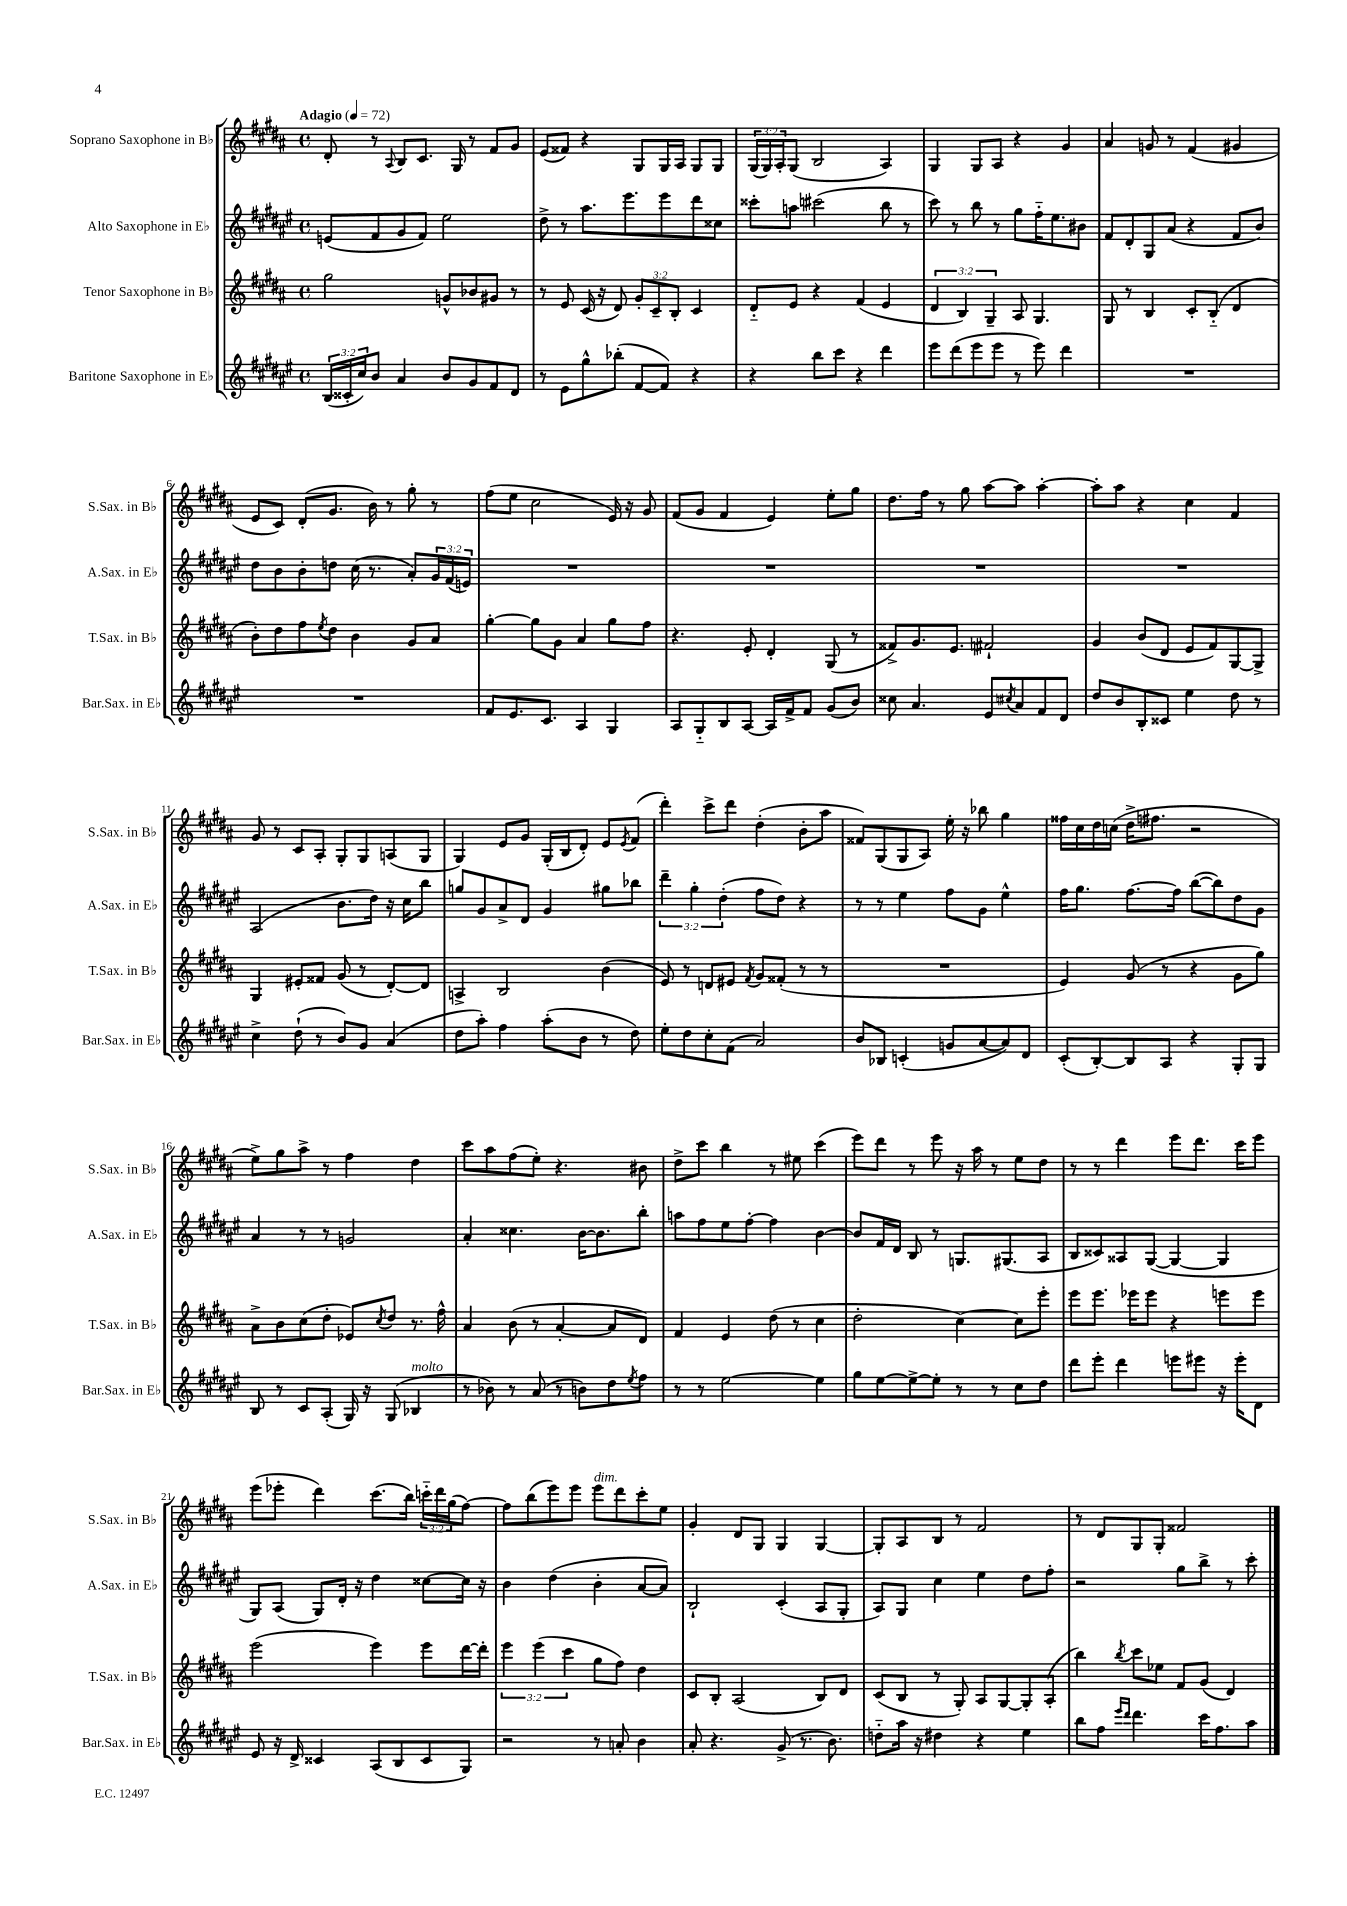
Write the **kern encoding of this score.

**kern	**kern	**kern	**kern
*part4	*part3	*part2	*part1
*staff4	*staff3	*staff2	*staff1
*I"Baritone Saxophone in E♭	*I"Tenor Saxophone in B♭	*I"Alto Saxophone in E♭	*I"Soprano Saxophone in B♭
*I'Bar.Sax. in E♭	*I'T.Sax. in B♭	*I'A.Sax. in E♭	*I'S.Sax. in B♭
*clefG2	*clefG2	*clefG2	*clefG2
*k[f#c#g#d#a#e#]	*k[f#c#g#d#a#]	*k[f#c#g#d#a#e#]	*k[f#c#g#d#a#]
*M4/4	*M4/4	*M4/4	*M4/4
*met(c)	*met(c)	*met(c)	*met(c)
*MM72	*MM72	*MM72	*MM72
=1	=1	=1	=1
!	!	!	!LO:TX:a:B:t=Adagio
(24B/LL	2gg#\	(8en/L	8d#'/
24c##X'/	.	.	.
24cc#/J)	.	.	.
8b/J	.	8f#/	8r
.	.	.	8qqA#/
4a#/	.	8g#/	8B/L
.	.	8f#/J)	8.c#/J
8b/L	8gn^^/L	2ee#\	.
.	.	.	16G#/
8g#/	8b-X/	.	8r
8f#/	8g#X/J	.	8f#/L
8d#/J	8r	.	8g#/J
=2	=2	=2	=2
8r	8r	8dd#^\	(8e/L
8e#\L	8e/	8r	8f##X/J)
8gg#^^\	(16c#/	8.aa#\L	4r
.	16r	.	.
(8bb-X'\J	8d#/)	.	.
.	.	8.eee#\	.
[8f#/L	12g#'/L	.	8G#/L
.	12c#~/	.	.
8f#/J])	.	8eee#\	16G#/L
.	12B'/J	.	.
.	.	.	16A#/JJ
4r	4c#/	8ddd#\	8G#/L
.	.	8cc##X\J	8G#/J
=3	=3	=3	=3
4r	8d#/L	8ccc##X'\L	(24G#/LL
.	.	.	24G#/)
.	.	.	24A#'/J
.	8e/J	8aan\J	(8G#/J
8bb\L	4r	(2ccc#X\	2B/
8ccc#\J	.	.	.
4r	(4f#/	.	.
4ddd#\	4e/	8bb\	4A#/)
.	.	8r	.
=4	=4	=4	=4
8eee#\L	6d#/	8ccc#\)	4G#/
(8ddd#\	.	8r	.
.	6B/)	.	.
8eee#\	.	8bb\	8G#/L
.	6G#~/	.	.
8eee#\J	.	8r	8A#/J
8r	8A#/	8gg#\L	4r
8eee#\)	4.G#/	16ff#\K	.
.	.	8.ee#\	.
4ddd#\	.	.	4g#/
.	.	8b#X\J	.
=5	=5	=5	=5
1r	8G#/	8f#/L	4a#/
.	8r	8d#'/	.
.	4B/	8G#/	8gn/
.	.	(8a#/J	8r
.	8c#'/L	4r	(4f#/
.	(8B/J	.	.
.	4d#/	8f#/L	4g#X/
.	.	8b/J)	.
!!LO:LB:g=z
=6	=6	=6	=6
1r	8b'\L)	8dd#\L	8e/L
.	8dd#\	8b\	8c#/J)
.	8ff#\	8b'\	(8d#'/L
.	8qee/	.	.
.	8dd#\J	8ddn\J	8.g#/J
.	4b\	(16cc#\	.
.	.	8.r	16b\)
.	.	.	8r
.	8g#/L	8a#'/L)	8gg#'\
.	8a#/J	24g#/L	8r
.	.	(24f#/	.
.	.	24en/JJ)	.
=7	=7	=7	=7
8f#/L	[4gg#'\	1r	(8ff#\L
8.e#/	.	.	8ee\J
.	8gg#\L]	.	2cc#\
8.c#/J	.	.	.
.	8g#\J	.	.
4A#/	4a#/	.	.
4G#/	8gg#\L	.	16e/)
.	.	.	16r
.	8ff#\J	.	8g#/
=8	=8	=8	=8
8A#/L	4.r	1r	(8f#/L
8G#/	.	.	8g#/J
8B/	.	.	4f#/
[8A#/J	8e'/	.	.
16A#/LL]	4d#'/	.	4e/)
16f#^/J	.	.	.
8f#/J	.	.	.
(8g#/L	(8G#/	.	8ee'\L
8b/J)	8r	.	8gg#\J
=9	=9	=9	=9
8cc##X\	8f##X^/L)	1r	8.dd#\L
4.a#/	8.g#/	.	.
.	.	.	16ff#\Jk
.	.	.	8r
.	8.e/J	.	.
.	.	.	8gg#\
8e#/L	2f#X`/	.	[8aa#\L
8qcc#X/	.	.	.
8a#/	.	.	8aa#\J]
8f#/	.	.	[4aa#'\
8d#/J	.	.	.
=10	=10	=10	=10
8dd#/L	4g#/	1r	8aa#'\L]
8b/	.	.	8aa#\J
8B'/	(8b/L	.	4r
8c##X/J	8d#/J	.	.
4ee#\	8e/L	.	4cc#\
.	8f#/)	.	.
8dd#\	[8G#/	.	4f#/
8r	8G#^/J]	.	.
!!LO:LB:g=z
=11	=11	=11	=11
4cc#^\	4G#/	(2A#/	8g#/
.	.	.	8r
(8dd#`\	8e#X'/L	.	8c#/L
8r	8f##X/J	.	8A#'/J
8b/L)	(8g#/	8.b\L	8G#'/L
8g#/J	8r	.	8G#/
.	.	16dd#\Jk)	.
(4a#/	[8d#'/L)	16r	(8An/
.	.	16cc#\KL	.
.	8d#/J]	8bb\J	8G#/J
=12	=12	=12	=12
8dd#\L	4An^/	8ggn/L	4G#/)
8aa#'\J)	.	8g#/	.
4ff#\	2B/	8a#^/	8e/L
.	.	8d#/J	8g#/J
(8aa#'\L	.	4g#/	(16G#'/LL
.	.	.	16B/J
8b\J	.	.	8d#'/J)
8r	(4b\	8gg#X\L	8e/L
.	.	.	8qe/
8dd#\)	.	8bb-X\J	(8f#/J
=13	=13	=13	=13
8ee#'\L	8e/)	6ddd#~\	4ddd#'\)
8dd#\	8r	.	.
.	.	6gg#'\	.
8cc#'\	8dn/L	.	8ccc#^\L
.	.	(6dd#'\	.
(8f#\J	8e#X/J	.	8ddd#\J
.	8qf#/	.	.
2a#/)	8g#/L	8ff#\L	(4dd#'\
.	(8f##X'/J	8dd#\J)	.
.	8r	4r	8b'\L
.	8r	.	8aa#\J
=14	=14	=14	=14
8b/L	1r	8r	8f##X/L)
8B-X/J	.	8r	(8G#/
(4cn'/	.	4ee#\	8G#/
.	.	.	8A#/J)
8gn/L	.	8ff#\L	16ee'\
.	.	.	16r
[8a#/	.	8g#\J	8bb-X\
8a#/])	.	4ee#^^\	4gg#\
8d#/J	.	.	.
=15	=15	=15	=15
(8c#'/L	4e/)	16ff#\KL	16ff##X\LL
.	.	8.gg#\J	16cc#\
[8B'/)	.	.	16dd#\
.	.	.	(16ccn\JJ
8B/]	(8g#/	[8.ff#\L	16dd#^\KL
.	.	.	8.ff#X\J
8A#/J	8r	.	.
.	.	16ff#\Jk]	.
4r	4r	([8bb\L	2r
.	.	8bb\])	.
8G#'/L	8g#\L	8dd#\	.
8G#/J	8gg#\J)	8g#\J	.
!!LO:LB:g=z
=16	=16	=16	=16
8B/	8a#^\L	4a#/	8ee^\L)
8r	8b\	.	8gg#\
8c#/L	(8cc#\	8r	8aa#^\J
(8A#'/J	8dd#'\J	8r	8r
16G#/)	8e-X/L)	2gn/	4ff#\
16r	.	.	.
.	8qcc#/	.	.
(8G#/	8dd#/J	.	.
!LO:TX:a:i:t=molto	!	!	!
4B-X/	8.r	.	4dd#\
.	16ff#^^\	.	.
=17	=17	=17	=17
8r	4a#/	4a#'/	8ccc#\L
8b-X\)	.	.	8aa#\
8r	(8b\	4.cc##X\	(8ff#\
(8a#/	8r	.	8ee'\J)
8r	[4a#'/	.	4.r
8bn\L)	.	[16b\KL	.
.	.	8.b\]	.
8dd#\	8a#/L]	.	.
8qee#/	.	.	.
8ff#\J	8d#/J)	8bb'\J	8b#X\
=18	=18	=18	=18
8r	4f#/	8aan\L	8dd#^\L
8r	.	8ff#\	8ccc#\J
[2ee#\	4e/	8ee#\	4bb\
.	.	[8ff#'\J	.
.	(8dd#\	4ff#\]	8r
.	8r	.	8ee#X\
4ee#\]	4cc#\	[4b\	(4ccc#\
=19	=19	=19	=19
8gg#\L	2dd#'\	8b/L]	8eee\L)
[8ee#\	.	16f#/L	8ddd#\J
.	.	16d#/JJ	.
8ee#^\_	.	8B/	8r
8ee#'\J]	.	8r	8eee\
8r	[4cc#\)	8.Gn/L	16r
.	.	.	16aa#\
8r	.	.	8r
.	.	(8.G#X/	.
8cc#\L	8cc#\L]	.	8ee\L
8dd#\J	8eee'\J	8A#/J	8dd#\J
=20	=20	=20	=20
8ddd#\L	8eee\L	8B/L	8r
8eee#'\J	8.eee\J	8c##X/)	8r
4ddd#\	.	8A##X/	4ddd#\
.	16eee-X\KL	.	.
.	8eee-\J	([8G#/J	.
8eeen\L	4r	4G#/_	8eee\L
8eee#X\J	.	.	8.ddd#\J
16r	8eeen\L	4G#/]	.
16eee#'\KL	.	.	16ccc#\KL
8d#\J	8eee\J	.	8eee\J
!!LO:LB:g=z
=21	=21	=21	=21
8e#/	(2eee\	8G#/L)	(8eee\L
16r	.	(8A#/J	8eee-X'\J
16d#^/	.	.	.
4c##X/	.	8G#/L)	4ddd#\)
.	.	16d#'/Jk	.
.	.	16r	.
(8A#/L	4eee\)	4dd#\	(8.ccc#\L
8B/	.	.	.
.	.	.	16bb\Jk)
8c##/	8eee\L	[8cc##X\L	24cccn\LL
.	.	.	24ddd#\
.	.	.	(24gg#\J
8G#/J)	[16ddd#\L	16cc##\Jk]	[8ff#\J)
.	16ddd#'\JJ]	16r	.
=22	=22	=22	=22
2r	6eee\	4b\	8ff#\L]
.	.	.	(8bb\
.	(6eee\	.	.
.	.	(4dd#\	8eee\)
.	6ccc#\	.	.
.	.	.	8eee\J
!	!	!	!LO:TX:a:i:t=dim.
8r	8gg#\L	4b'\	8eee\L
8an'/	8ff#\J)	.	8ddd#\
4b\	4dd#\	[8a#/L	8ccc#'\
.	.	8a#/J])	8ee\J
=23	=23	=23	=23
8a#'/	8c#/L	2B`/	4g#'/
4.r	8B'/J	.	.
.	(2A#/	.	8d#/L
.	.	.	8G#/J
(8g#^/	.	(4c#'/	4G#/
8.r	.	.	.
.	8B/L)	8A#/L	[4G#/
8.b\)	.	.	.
.	8d#/J	8G#'/J	.
=24	=24	=24	=24
8ddn\L	(8c#/L	8A#/L)	8G#'/L]
16aa#\Jk	8B/J	8G#/J	8A#/
16r	.	.	.
4dd#X\	8r	4cc#\	8B/J
.	8G#'/)	.	8r
4r	8A#/L	4ee#\	2f#/
.	[8G#/	.	.
4ee#\	8G#'/]	8dd#\L	.
.	(8A#'/J	8ff#'\J	.
=25	=25	=25	=25
8bb\L	4bb\)	2r	8r
8ff#\J	.	.	8d#/L
16qqeee#/LL	.	.	.
16qqddd#/JJ	8qbb/	.	.
4.ddd#\	8ccc#\L	.	8G#/
.	8ee-X\J	.	8G#'/J
.	8f#/L	8gg#\L	2f##X/
16ccc#\KL	(8g#/J	8bb^\J	.
8.ff#\	.	.	.
.	4d#/)	8r	.
8aa#\J	.	8ccc#'\	.
==	==	==	==
*-	*-	*-	*-
